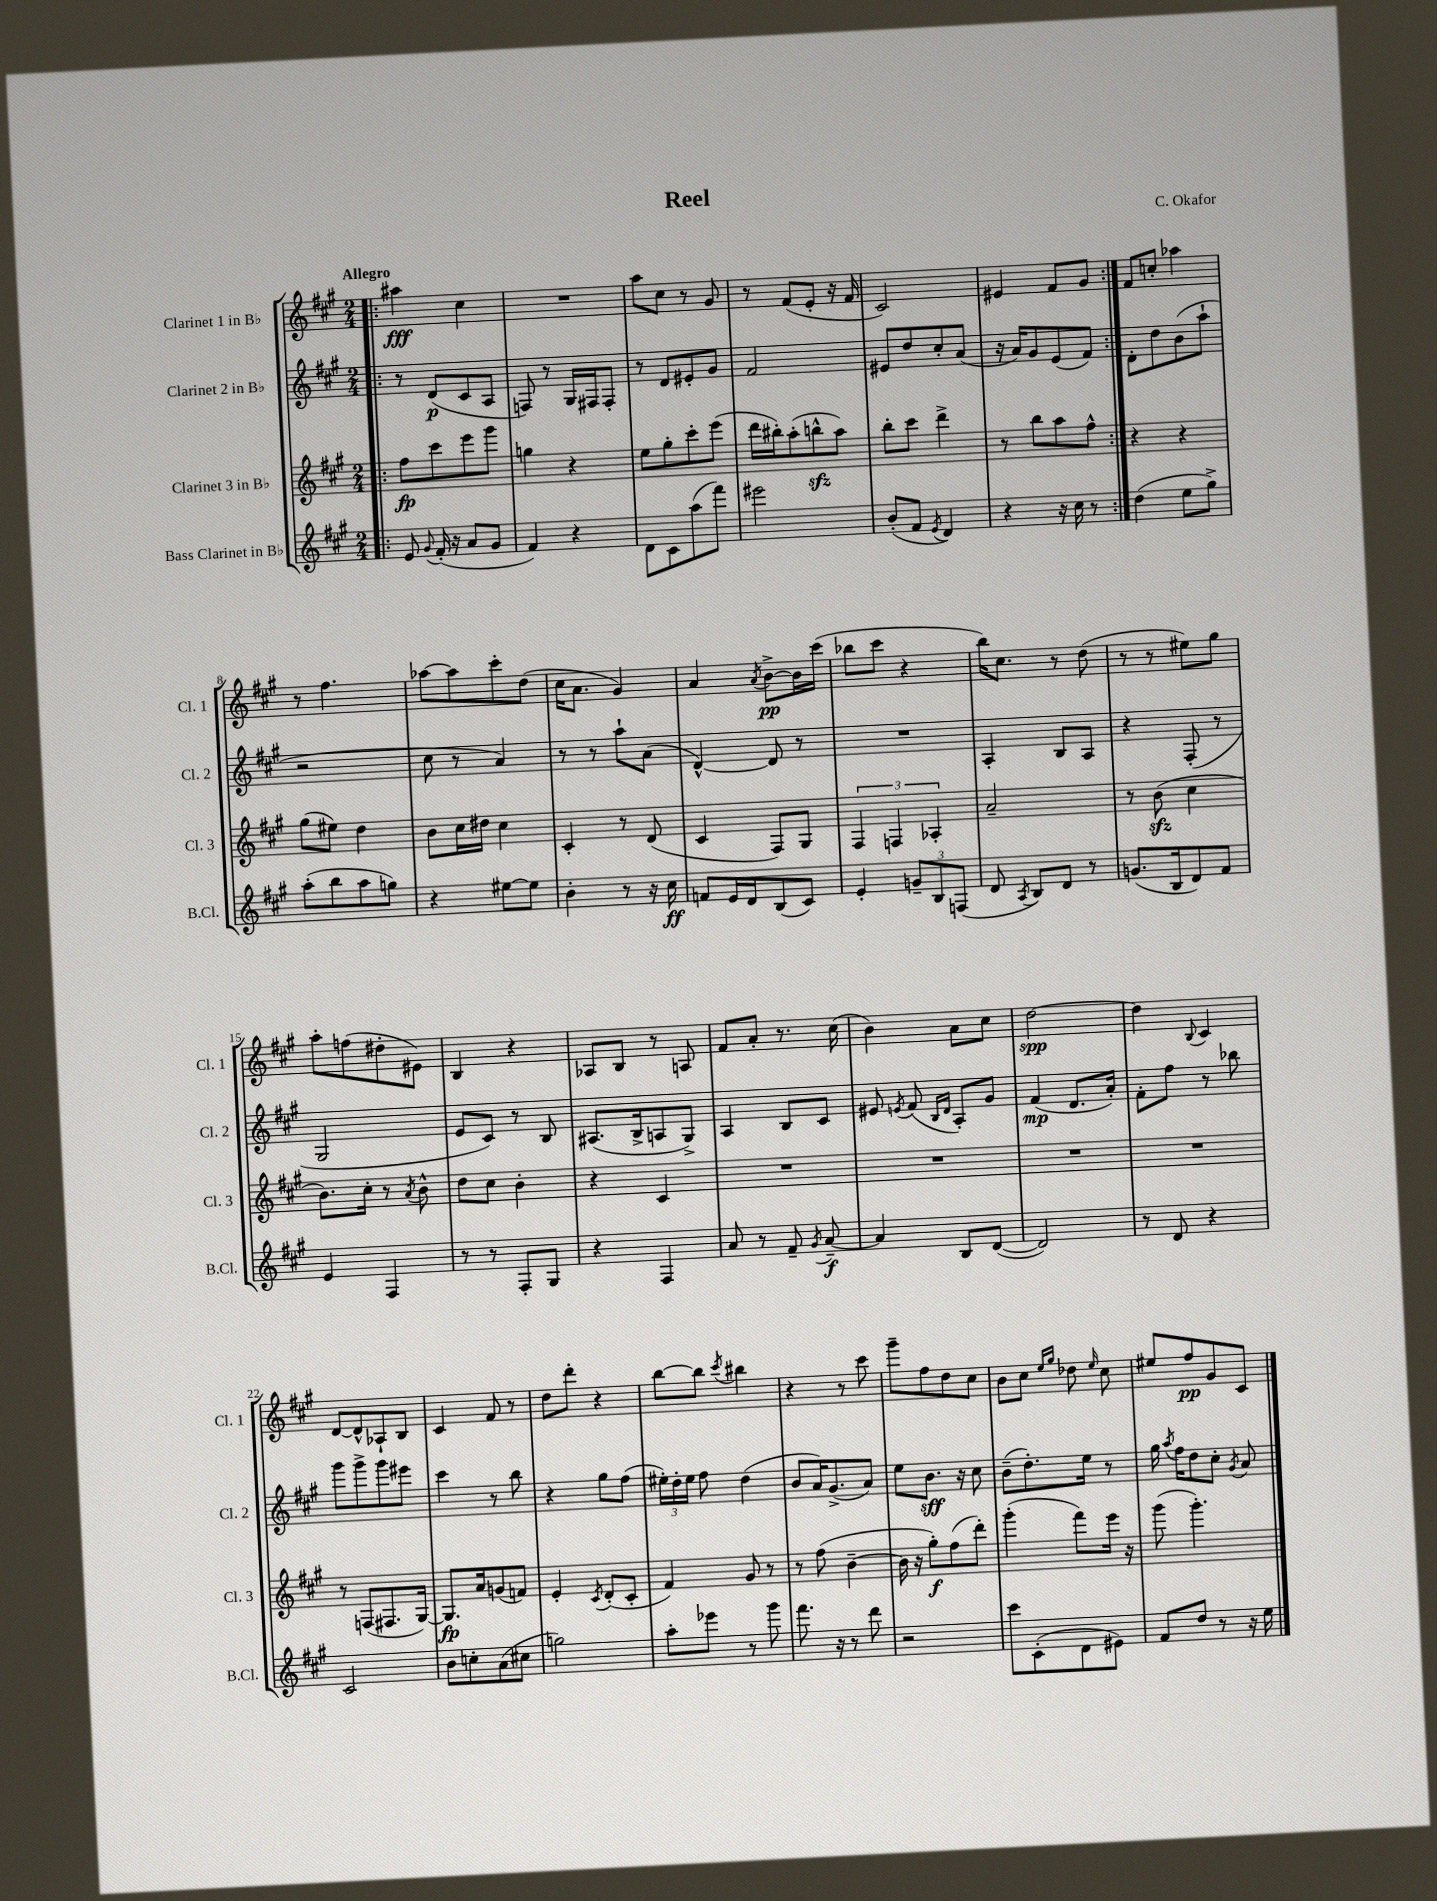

**kern	**dynam	**kern	**dynam	**kern	**dynam	**kern	**dynam
*part4	*part4	*part3	*part3	*part2	*part2	*part1	*part1
*staff4	*staff4	*staff3	*staff3	*staff2	*staff2	*staff1	*staff1
*I"Bass Clarinet in B♭	*	*I"Clarinet 3 in B♭	*	*I"Clarinet 2 in B♭	*	*I"Clarinet 1 in B♭	*
*I'B.Cl.	*	*I'Cl. 3	*	*I'Cl. 2	*	*I'Cl. 1	*
*clefG2	*	*clefG2	*	*clefG2	*	*clefG2	*
*k[f#c#g#]	*	*k[f#c#g#]	*	*k[f#c#g#]	*	*k[f#c#g#]	*
*M2/4	*	*M2/4	*	*M2/4	*	*M2/4	*
=1!|:	=1!|:	=1!|:	=1!|:	=1!|:	=1!|:	=1!|:	=1!|:
!	!	!	!	!	!	!LO:TX:a:B:t=Allegro	!
8e/	.	8ff#\L	fp	8r	.	4aa#X\	fff
8qqg#/	.	.	.	.	.	.	.
(16f#'/	.	8ccc#\	.	(8d/L	p	.	.
16r	.	.	.	.	.	.	.
8a/L	.	8eee\	.	8c#/	.	4cc#\	.
8g#/J	.	8ggg#\J	.	8A/J	.	.	.
=2	=2	=2	=2	=2	=2	=2	=2
4f#/)	.	4ggn\	.	8Fn/)	.	2r	.
.	.	.	.	8r	.	.	.
4r	.	4r	.	16G#/LL	.	.	.
.	.	.	.	16F#X/J	.	.	.
.	.	.	.	8F#'/J	.	.	.
=3	=3	=3	=3	=3	=3	=3	=3
8d\L	.	8ee\L	.	8r	.	8aa\L	.
8c#\	.	8gg#'\	.	8d/L	.	8cc#\J	.
(8aa\	.	8ccc#'\	.	8e#X'/	.	8r	.
8fff#\J)	.	(8eee\J	.	8g#/J	.	8g#/	.
=4	=4	=4	=4	=4	=4	=4	=4
2eee#X\	.	16ddd\LL	.	2f#/	.	8r	.
.	.	16bb#X'\J)	.	.	.	.	.
.	.	(8aa'\	.	.	.	(8f#/L	.
.	.	8bbnzz^^\	.	.	.	8e'/J	.
.	.	8aa\J)	.	.	.	16r	.
.	.	.	.	.	.	16f#/	.
=5	=5	=5	=5	=5	=5	=5	=5
(8b'/L	.	8bb'\L	.	8e#X/L	.	2c#/)	.
8f#/J	.	8ccc#\J	.	8dd/	.	.	.
8qe/	.	.	.	.	.	.	.
4d/)	.	4ddd^\	.	8cc#'/	.	.	.
.	.	.	.	(8a/J	.	.	.
=6	=6	=6	=6	=6	=6	=6	=6
4r	.	8r	.	16r	.	4e#X/	.
.	.	.	.	16a/KL)	.	.	.
.	.	8bb\L	.	8g#/	.	.	.
16r	.	8aa\	.	(8e/	.	8f#/L	.
16cc#\	.	.	.	.	.	.	.
8r	.	8ff#^^\J	.	8f#/J)	.	8g#/J	.
=7:|!	=7:|!	=7:|!	=7:|!	=7:|!	=7:|!	=7:|!	=7:|!
(4dd\	.	4r	.	8d'\L	.	8f#/L	.
.	.	.	.	8dd\	.	8ccn'/J	.
8ee\L	.	4r	.	(8b\	.	4aa-X\	.
8gg#^\J)	.	.	.	8aa`\J	.	.	.
!!LO:LB:g=z
=8	=8	=8	=8	=8	=8	=8	=8
(8aa'\L	.	(8gg#\L	.	2r	.	8r	.
8bb\	.	8ee#X\J)	.	.	.	4.ff#\	.
8aa\	.	4dd\	.	.	.	.	.
8ggn\J)	.	.	.	.	.	.	.
=9	=9	=9	=9	=9	=9	=9	=9
4r	.	8b\L	.	8cc#\	.	[8aa-X\L	.
.	.	16cc#\L	.	8r	.	8aa-\]	.
.	.	16dd#X\JJ	.	.	.	.	.
[8ee#X\L	.	4cc#\	.	4a/)	.	8ccc#'\	.
8ee#\J]	.	.	.	.	.	(8dd\J	.
=10	=10	=10	=10	=10	=10	=10	=10
4b'\	.	4c#'/	.	8r	.	16cc#\KL	.
.	.	.	.	.	.	8.a\J	.
.	.	.	.	8r	.	.	.
8r	.	8r	.	8aa`\L	.	4g#/)	.
16r	.	(8d/	.	(8a\J	.	.	.
16cc#\	ff	.	.	.	.	.	.
=11	=11	=11	=11	=11	=11	=11	=11
8fn/L	.	4c#/	.	[4d^^/)	.	4a/	.
16e/L	.	.	.	.	.	.	.
16d/J	.	.	.	.	.	.	.
.	.	.	.	.	.	8qa/	.
(8B/	.	8F#/L)	.	8d/]	.	[8b^\L	pp
8c#/J)	.	8G#/J	.	8r	.	16b\L]	.
.	.	.	.	.	.	(16ccc#\JJ	.
=12	=12	=12	=12	=12	=12	=12	=12
4e'/	.	6F#/	.	2r	.	8bb-X\L	.
.	.	.	.	.	.	8ccc#\J	.
.	.	6Fn/	.	.	.	.	.
12gn~/L	.	.	.	.	.	4r	.
12B/	.	6A-X'/	.	.	.	.	.
(12Fn/J	.	.	.	.	.	.	.
=13	=13	=13	=13	=13	=13	=13	=13
8d/	.	2a~/	.	4A'/	.	16bb\KL)	.
.	.	.	.	.	.	8.cc#\J	.
8qA/	.	.	.	.	.	.	.
8B/L)	.	.	.	.	.	.	.
8d/J	.	.	.	8B/L	.	8r	.
8r	.	.	.	8A/J	.	(8dd\	.
=14	=14	=14	=14	=14	=14	=14	=14
(8.gn/L	.	8r	.	4r	.	8r	.
.	.	(8bzz\	.	.	.	8r	.
16B/k	.	.	.	.	.	.	.
8d/)	.	4cc#\	.	(8F#'/	.	8ee#X\L)	.
8f#/J	.	.	.	8r	.	8gg#\J	.
!!LO:LB:g=z
=15	=15	=15	=15	=15	=15	=15	=15
4e/	.	8.b\L)	.	2G#/	.	8aa'\L	.
.	.	.	.	.	.	(8ffn\	.
.	.	16cc#'\Jk	.	.	.	.	.
4F#/	.	8r	.	.	.	8dd#X'\	.
.	.	8qa/	.	.	.	.	.
.	.	8b^^\	.	.	.	8e#X\J)	.
=16	=16	=16	=16	=16	=16	=16	=16
8r	.	8dd\L	.	8e/L	.	4B/	.
8r	.	8cc#\J	.	8c#/J)	.	.	.
8F#'/L	.	4b'\	.	8r	.	4r	.
8G#/J	.	.	.	8B/	.	.	.
=17	=17	=17	=17	=17	=17	=17	=17
4r	.	4r	.	(8.A#X/L	.	8A-X/L	.
.	.	.	.	.	.	8B/J	.
.	.	.	.	16B^/k	.	.	.
4F#/	.	4c#/	.	8An/	.	8r	.
.	.	.	.	8G#^/J)	.	8An/	.
=18	=18	=18	=18	=18	=18	=18	=18
8a/	.	2r	.	4A/	.	8f#/L	.
8r	.	.	.	.	.	8a'/J	.
8f#~/	.	.	.	8B/L	.	8.r	.
8qg#/	.	.	.	.	.	.	.
[8a~/	f	.	.	8c#/J	.	.	.
.	.	.	.	.	.	(16cc#\	.
=19	=19	=19	=19	=19	=19	=19	=19
4a/]	.	2r	.	8e#X/	.	4b\)	.
.	.	.	.	8qen/	.	.	.
.	.	.	.	(8f#/	.	.	.
.	.	.	.	16qqB/LL	.	.	.
.	.	.	.	16qqd/JJ	.	.	.
8B/L	.	.	.	8A'/L)	.	8a\L	.
([8d/J	.	.	.	8g#/J	.	8cc#\J	.
=20	=20	=20	=20	=20	=20	=20	=20
2d/])	.	2r	.	(4f#/	mp	[2dd\	spp
.	.	.	.	8.d/L	.	.	.
.	.	.	.	16a'/Jk)	.	.	.
=21	=21	=21	=21	=21	=21	=21	=21
8r	.	2r	.	8f#'\L	.	4dd\]	.
8d/	.	.	.	8ff#\J	.	.	.
.	.	.	.	.	.	8qqB/	.
4r	.	.	.	8r	.	4c#/	.
.	.	.	.	8bb-X\	.	.	.
!!LO:LB:g=z
=22	=22	=22	=22	=22	=22	=22	=22
2c#/	.	8r	.	8ggg#\L	.	[8d/L	.
.	.	(8Fn/L	.	8ggg#^\	.	8d^^/]	.
.	.	8.F#X/	.	8ggg#\	.	8A-X`/	.
.	.	.	.	8eee#X\J	.	8B/J	.
.	.	[16G#/Jk)	.	.	.	.	.
=23	=23	=23	=23	=23	=23	=23	=23
8b\L	.	8.G#/L]	fp	4ccc#\	.	4c#/	.
8ccn'\	.	.	.	.	.	.	.
.	.	16a/k	.	.	.	.	.
(8a\	.	(8gn/	.	8r	.	8f#/	.
8cc#X\J	.	8fn/J)	.	8bb\	.	8r	.
=24	=24	=24	=24	=24	=24	=24	=24
2ggn\)	.	4e'/	.	4r	.	8dd\L	.
.	.	.	.	.	.	8ddd'\J	.
.	.	8qc#/	.	.	.	.	.
.	.	(8d'/L	.	8gg#\L	.	4r	.
.	.	8c#'/J	.	(8ff#\J	.	.	.
=25	=25	=25	=25	=25	=25	=25	=25
8aa'\L	.	4f#/)	.	24ee#X'\LL)	.	[8bb\L	.
.	.	.	.	24dd'\	.	.	.
.	.	.	.	24ee#\JJ	.	.	.
8eee-X\J	.	.	.	8ff#\	.	8bb\J]	.
.	.	.	.	.	.	8qccc#/	.
8r	.	8g#/	.	(4dd\	.	4bb#X\	.
8ggg#\	.	8r	.	.	.	.	.
=26	=26	=26	=26	=26	=26	=26	=26
8.fff#\	.	8r	.	8b/L	.	4r	.
.	.	(8ff#\	.	16a/K)	.	.	.
16r	.	.	.	(8.g#^/	.	.	.
8r	.	[4b~\	.	.	.	8r	.
8ddd\	.	.	.	8a/J)	.	8ccc#\	.
=27	=27	=27	=27	=27	=27	=27	=27
2r	.	16b\]	.	8ee\L	.	8ggg#~\L	.
.	.	16r	.	.	.	.	.
.	.	8gg#'\L)	f	8.b\J	sff	8ff#\	.
.	.	(8ff#\	.	.	.	8dd\	.
.	.	.	.	16r	.	.	.
.	.	8ddd'\J)	.	8cc#\	.	8cc#\J	.
=28	=28	=28	=28	=28	=28	=28	=28
8ccc#\L	.	(4ggg#'\	.	(8b~\L	.	8b\L	.
(8c#'\	.	.	.	8.dd'\)	.	8cc#\J	.
.	.	.	.	.	.	16qqee/LL	.
.	.	.	.	.	.	16qqgg#/JJ	.
8d\	.	8fff#\L)	.	.	.	8dd-X\	.
.	.	.	.	16ee\Jk	.	.	.
.	.	.	.	.	.	16qqee/	.
8e#X\J)	.	16eee\Jk	.	8r	.	8cc#\	.
.	.	16r	.	.	.	.	.
=29	=29	=29	=29	=29	=29	=29	=29
8f#/L	.	(8ggg#\	.	16gg#\	.	8ee#X/L	.
.	.	.	.	8qaa/	.	.	.
.	.	.	.	16ff#\KL	.	.	.
8dd/J	.	4.ggg#'\)	.	8dd\	.	8ff#/	pp
8r	.	.	.	8cc#'\J	.	8g#/	.
.	.	.	.	8qg#/	.	.	.
16r	.	.	.	8a/	.	8c#/J	.
16ee\	.	.	.	.	.	.	.
==	==	==	==	==	==	==	==
*-	*-	*-	*-	*-	*-	*-	*-
